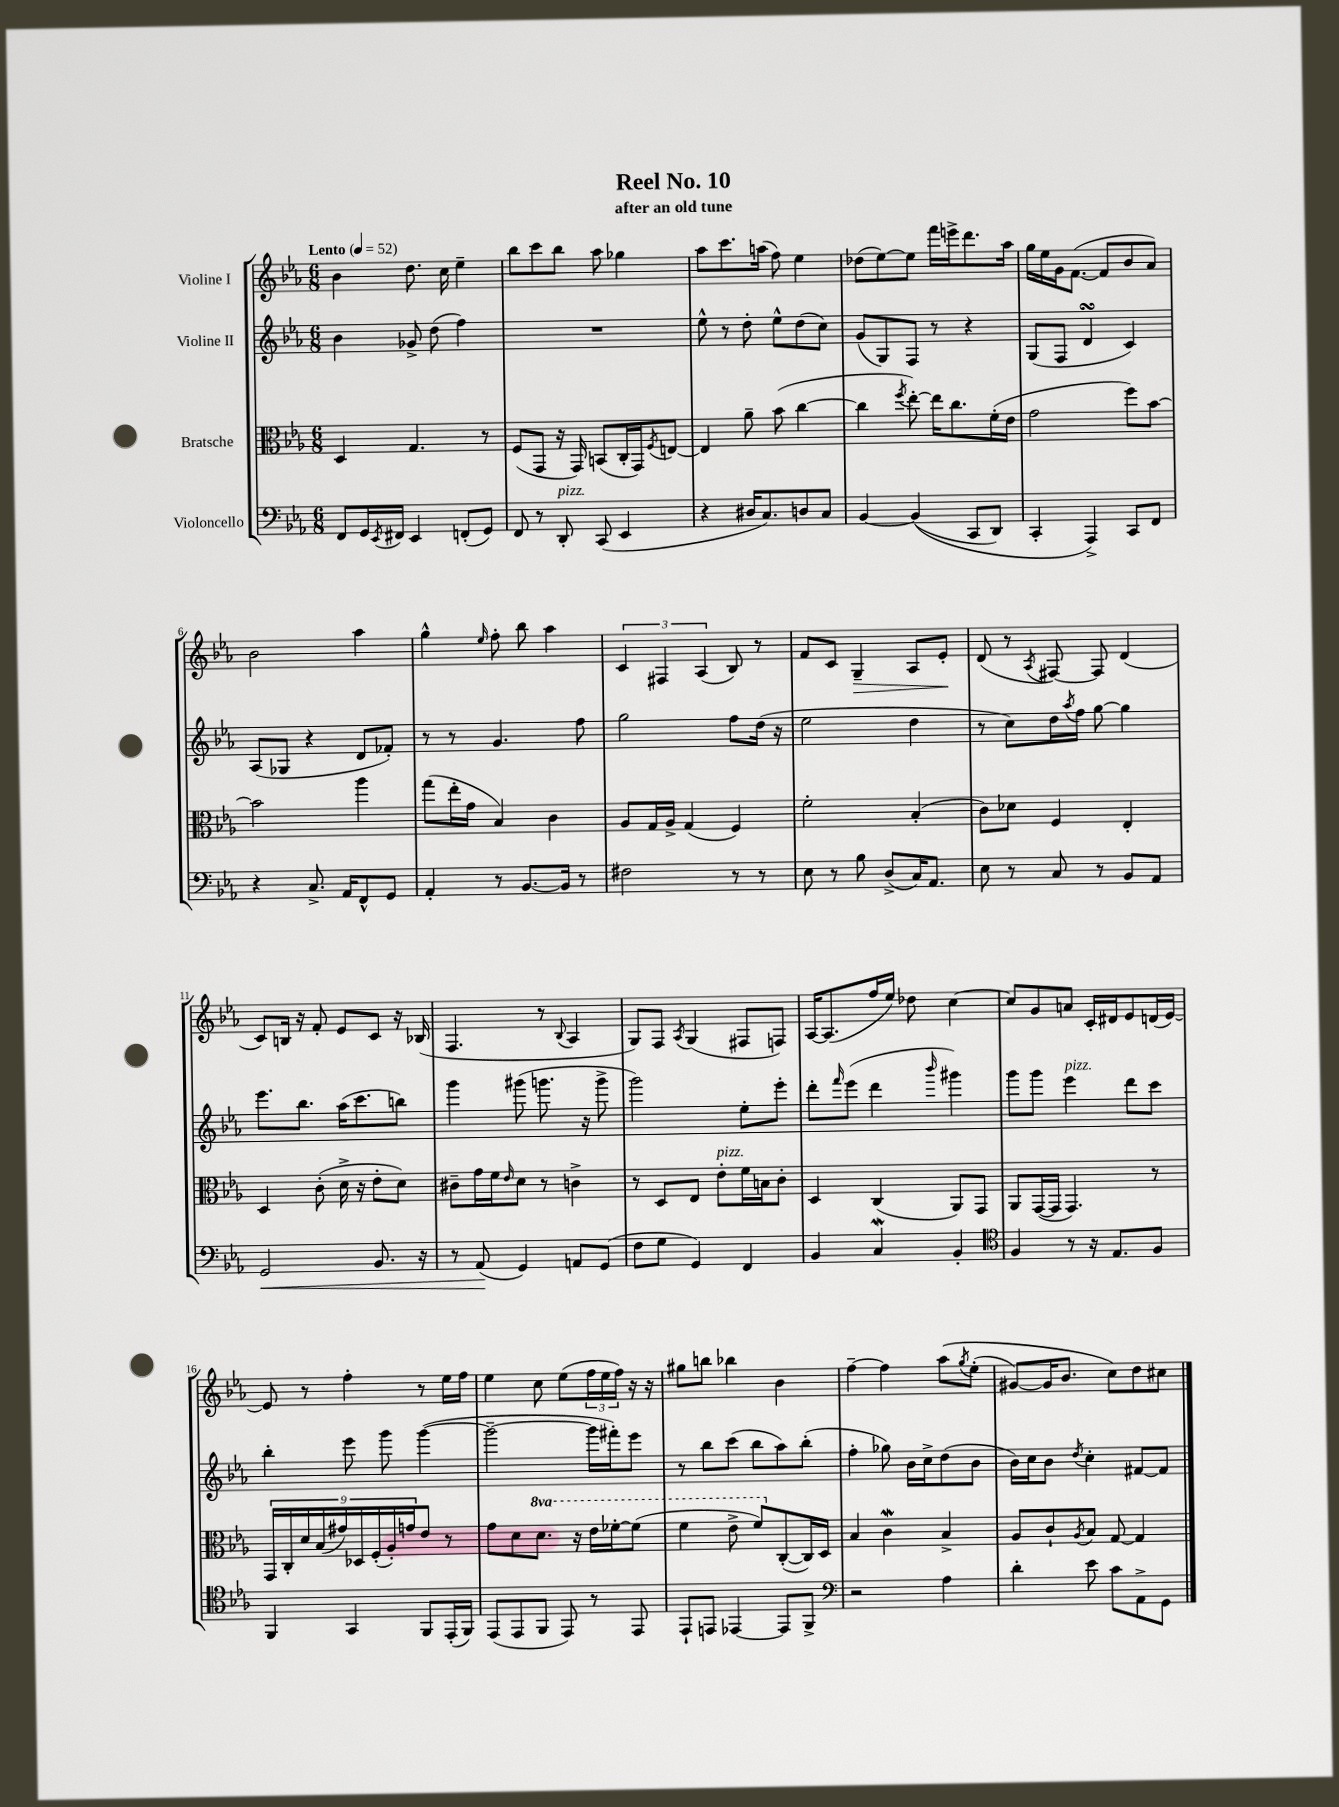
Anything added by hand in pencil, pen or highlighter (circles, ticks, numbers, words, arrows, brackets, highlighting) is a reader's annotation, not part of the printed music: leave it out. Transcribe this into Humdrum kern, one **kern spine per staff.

**kern	**kern	**kern	**kern
*staff4	*staff3	*staff2	*staff1
*clefF4	*clefC3	*clefG2	*clefG2
*k[b-e-a-]	*k[b-e-a-]	*k[b-e-a-]	*k[b-e-a-]
*M6/8	*M6/8	*M6/8	*M6/8
*MM52	*MM52	*MM52	*MM52
8FF	4D	4b-	4b-
16GG	.	.	.
8qEE-	.	.	.
16FF#	.	.	.
4EE-	4.G	8g-^	8.dd
.	.	(8dd	.
.	.	.	16cc
(8FF'	.	4ff)	4ee-~
8GG)	8r	.	.
=	=	=	=
8FF	(8F	2.r	8bb-
8r	8GG	.	8ccc
8DD'	16r	.	8bb-
.	16GG)	.	.
(8CC	(8BB	.	8aa-
4EE-	16C'	.	4gg-
.	16GG)	.	.
.	8qF	.	.
.	[8E	.	.
=	=	=	=
4r	4E]	8ee-^^	8aa-
.	.	8r	8.ccc
16D#	8a-~	8dd'	.
8.C)	.	.	(16aa
.	(8b-	8ee-^^	8ff)
8D	[4cc	(8dd	4ee-
8C	.	8cc)	.
=	=	=	=
[4BB-	4cc]	(8g	(8dd-
.	.	8G)	[8ee-)
.	8qff	.	.
&((4BB-]	[8ee-')	8F	8ee-]
.	16ee-]	8r	16fff
.	8.cc	.	16eee^
8CC	.	4r	8.ddd
8DD)	(16f'	.	.
.	16e-	.	16aa-
=	=	=	=
4CC'	2g	(8G	16gg
.	.	.	16ee-
.	.	8F	16g
.	.	.	([8.f
4AAA-^&)	.	4d	.
.	.	.	8f]
8CC	8ff)	4c)	8b-
8FF	[8b-	.	8a-)
=	=	=	=
4r	2b-]	(8A-	2b-
.	.	8G-	.
8.C^	.	4r	.
16AA-	.	.	.
8FF^^	4aa-	8d	4aa-
8GG	.	8f-')	.
=	=	=	=
4AA-'	(8gg	8r	4gg^^
.	16ee-'	8r	.
.	16g	.	.
.	.	.	16qqee-
8r	4B-)	4.g	8ff'
[8.BB-	.	.	8bb-
.	4c	.	4aa-
16BB-]	.	.	.
8r	.	8ff	.
=	=	=	=
2F#	8A-	2gg	6c
.	16G	.	.
.	.	.	6F#
.	16A-^	.	.
.	(4G	.	.
.	.	.	(6A-
8r	4F)	8ff	8B-)
8r	.	(16dd	8r
.	.	16r	.
=	=	=	=
8E-	2f'	2ee-	8f
8r	.	.	8c
8B-	.	.	4G~
(8D^	.	.	.
16C)	(4B-'	4dd	8A-
8.AA-	.	.	.
.	.	.	8e-'
=	=	=	=
8E-	8c)	8r	(8d
8r	8d-	8cc)	8r
.	.	.	8qA-
8C	4F	16dd	[8F#)
.	.	8qaa-	.
.	.	16ff	.
8r	.	[8gg	8F#]
8BB-	4E-'	4gg]	(4d
8AA-	.	.	.
=	=	=	=
2GG	4D	8.eee-	8c)
.	.	.	16B
.	.	8.bb-	16r
.	(8c'	.	8f'
.	16d^	(16aa-	8e-
.	16r	8.ccc	.
8.BB-	8e-'	.	8c
.	8d)	8bb)	16r
16r	.	.	(16B-
=	=	=	=
8r	8c#~	4ggg	4.F
(8AA-	16g	.	.
.	16f	.	.
.	16qqe-	.	.
4GG)	8d	(8ggg#	.
.	8r	8.ggg	8r
.	.	.	8qqB-
8AA	4c^	.	4A-
.	.	16r	.
(8GG	.	8ggg^	.
=	=	=	=
8F	8r	2ggg)	8G)
8G	8D	.	8F
.	.	.	8qA-
4GG)	8E-	.	(4G
.	8e-'	.	.
4FF	16f	8ee-'	8F#
.	16B	.	.
.	8c'	8eee-'	8F)
=	=	=	=
4BB-	4D	8ddd'	[16A-
.	.	.	(8.A-]
.	.	16qqfff	.
.	.	(8eee-	.
4C	(4C	4ddd	16ff
.	.	.	16ee-)
.	.	.	8dd-
.	.	16qqbbb-	.
4BB-'	8AA-)	4ggg#)	[4cc
.	8GG	.	.
=	=	=	=
*clefC4	*	*	*
4F	8AA-	8ggg	8cc]
.	([16GG	8ggg	8g
.	16GG]	.	.
8r	4.GG)	4eee-	8a
16r	.	.	16c'
8.E-	.	.	16d#
.	.	8ddd	8e-
8F	8r	8ccc	(16d
.	.	.	[16e-)
=	=	=	=
4FF	18GG	4bb-'	8e-]
.	18C'	.	.
.	18d	.	.
.	.	.	8r
.	(18B-	.	.
.	18g#)	.	.
4GG	.	8eee-	4ff'
.	18D-	.	.
.	(18F'	.	.
.	.	8ggg	.
.	18A-')	.	.
.	18g	.	.
8FF	8e-	([4ggg	8r
(16EE-'	8r	.	16ee-
16FF)	.	.	16ff
=	=	=	=
(8EE-	8g	2ggg~_	4ee-
8EE-	8d	.	.
8FF	8.dd	.	8cc
8EE-)	.	.	(8ee-
.	16r	.	.
8r	16ee-	16ggg]	24ff
.	.	.	24ee-
.	[16ff-'	16fff#')	.
.	.	.	24ff)
8EE-	(8ff-]	8eee-	16r
.	.	.	16r
=	=	=	=
8EE-`	4ff	8r	8gg#
8EE	.	8bb-	8bb
[4EE-	8ee-^	(8ccc	4bb-
.	8ff)	8bb-	.
8EE-]	([8C'	8aa-)	4b-
8FF^	16C])	(8bb-'	.
.	16D	.	.
=	=	=	=
*clefF4	*	*	*
2r	4B-	4ff'	[4ff~
.	4c	8gg-)	4ff]
.	.	16b-	.
.	.	16cc^	.
4A-	4B-^	(8dd	&(8aa-
.	.	.	8qgg
.	.	8b-	(8ee-'
=	=	=	=
4d'	8A-	16b-)	[8g#)
.	.	16cc	.
.	8c`	8b-	16g#]
.	.	.	8.b-
.	8qA-	8qdd	.
8e-	8B-	4cc'	.
8c	[8G	.	8cc&)
8AA-^	4G]	[8f#	8dd
8GG	.	8f#]	8cc#
==	==	==	==
*-	*-	*-	*-
